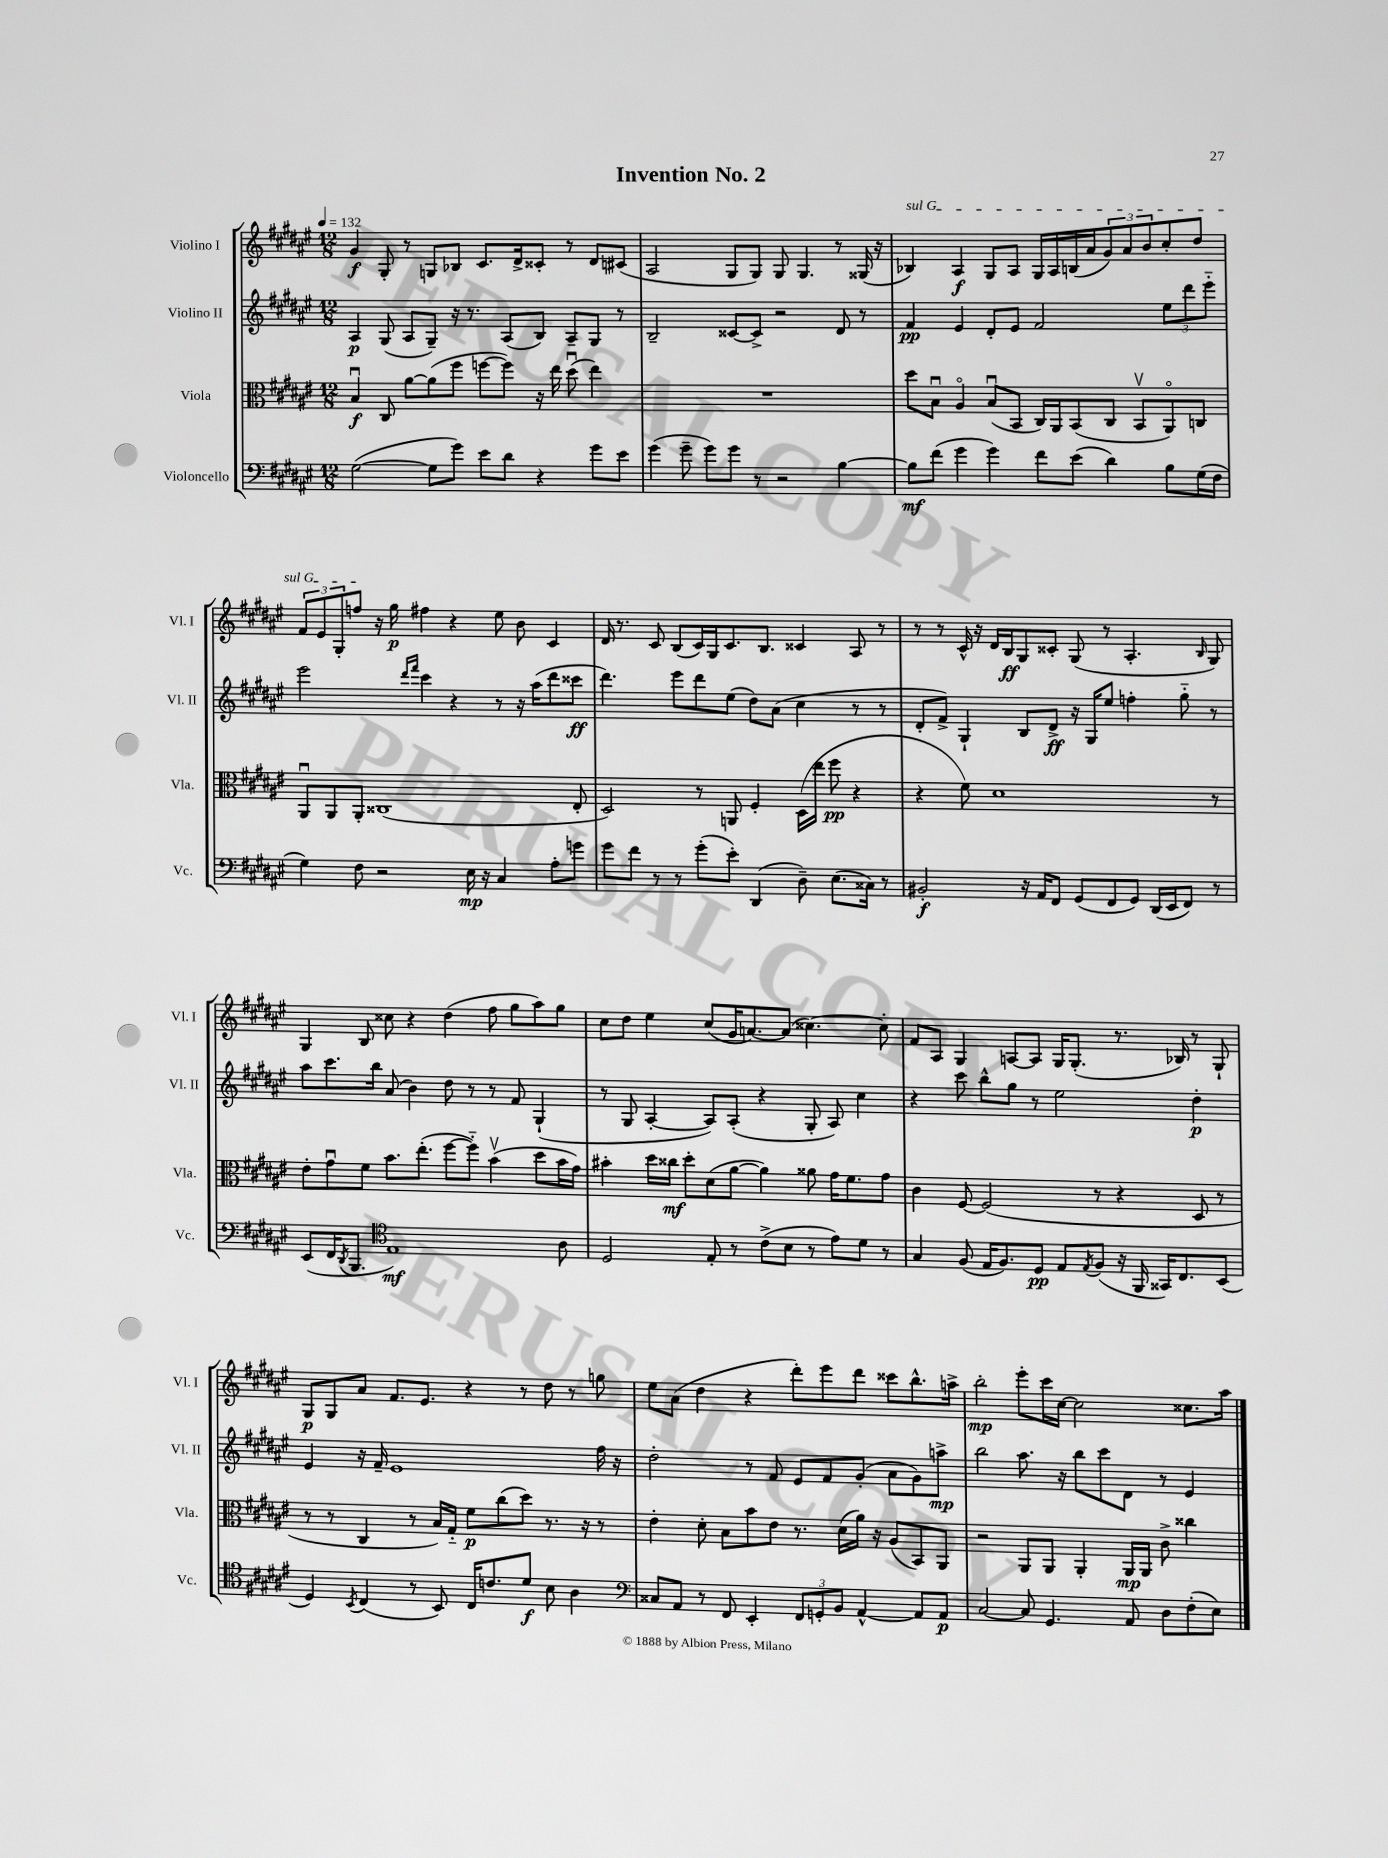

**kern	**kern	**kern	**kern
*staff4	*staff3	*staff2	*staff1
*clefF4	*clefC3	*clefG2	*clefG2
*k[f#c#g#d#a#e#]	*k[f#c#g#d#a#e#]	*k[f#c#g#d#a#e#]	*k[f#c#g#d#a#e#]
*M12/8	*M12/8	*M12/8	*M12/8
*MM132	*MM132	*MM132	*MM132
([2G#	4Bu	4A#	4g#
.	8C#	(8G#	8G#'
.	[8a#	8A#	8r
8G#]	(8a#]	8G#~)	8G
8g#)	8ff#	16r	8B-
.	.	8.r	.
8e#	[8ff	.	8.c#
8d#	8ff])	(8A#	.
.	.	.	16d#^
4r	16r	8B)	8c##'
.	16ee#	.	.
.	(8dd#u	8A#~	8r
8g#	4ee#)	8G#	8d#
8e#	.	8r	(8c#
=	=	=	=
(4g#	1.r	2B~	2A#
8g#~	.	.	.
8g#)	.	.	.
8g#	.	[8c##	8G#
8r	.	8c##^]	8G#)
2r	.	2r	8G#
.	.	.	4.G#
[4B	.	8d#	8r
.	.	8r	(16G##
.	.	.	16r
=	=	=	=
8B]	8dd#	4f#	4B-)
(8f#	8Bu	.	.
4g#	4A#o	4e#	4A#
4g#)	(8Bu	8d#'	8G#
.	8BB	8e#	8A#
8f#	16C#)	2f#	16G#
.	16AA#	.	16A#
(8e#	(8BB	.	(16B
.	.	.	16a#
4d#)	8C#	.	12g#)
.	.	.	12a#
.	8BBv	.	.
.	.	.	12b
8B	8AA#o)	12ee#	8cc#'
.	.	12ddd#	.
(16G#	8C	.	8dd#
.	.	12eee#'~	.
16F#	.	.	.
=	=	=	=
4G#)	8AA#u	2eee#	12f#
.	.	.	12e#
.	8AA#	.	.
.	.	.	12G#'
8F#	8AA#'	.	8ff
2r	(1C##	.	16r
.	.	.	16gg#
.	.	16qqddd#	.
.	.	16qqfff#	.
.	.	4ccc#	4ff#
.	.	4r	4r
16E#	.	.	.
16r	.	.	.
4C#	.	8r	8ee#
.	.	16r	8b
.	.	(16aa#	.
8A#'	.	8ddd#	4c#
8g	8E#'	8ccc##	.
=	=	=	=
8g#	2D#)	4.ddd#)	16d#
.	.	.	8.r
8f#	.	.	.
8r	.	.	8c#
8r	.	8eee#	(8B
(8g#'	8r	8ddd#	16c#)
.	.	.	16G#
8e#')	8AA	(8ee#	8.c#
(4DD#	4F#'	8dd#)	.
.	.	.	8.B
.	.	(8a#	.
8D#~)	(16D#	4cc#	4c##
.	16ee#	.	.
(8.E#	8ff#	.	.
.	4r	8r	8A#
16C##)	.	.	.
8r	.	8r	8r
=	=	=	=
2BB#'	4r	8d#'	8r
.	.	8f#^)	8r
.	8f#)	4G#`	16c#^^
.	.	.	16r
.	1d#	.	16d#
.	.	.	16B
16r	.	8B	8G#
16AA#	.	.	.
8FF#	.	8d#^	8c##'
(8GG#	.	16r	(8G#
.	.	16G#	.
8FF#	.	8ee#	8r
8GG#)	.	4ff'	4.A#'
(16DD#	.	.	.
16EE#	.	.	.
8FF#)	.	8gg#'~	.
.	.	.	16qqB
8r	8r	8r	8G#)
=	=	=	=
(8EE#	8e#'	8aa#	4G#
16FF#	8g#u	8.ccc#	.
8qDD#	.	.	.
8.BBB	.	.	.
.	8f#	.	8B
.	.	16bb	.
*clefC4	*	*	*
1E#)	8.b	(8a#	8cc##
.	.	4b)	4r
.	(8.ee#'	.	.
.	[8ff#	8dd#	(4dd#
.	8ff#'~])	8r	.
.	(4bv	8r	8ff#
.	.	8f#	8gg#
.	8dd#	(4G#`	8aa#)
8A#	16b	.	8gg#
.	16g#)	.	.
=	=	=	=
2D#	4b#'	8r	8cc#
.	.	8G#	8dd#
.	16dd#	[4A#'	4ee#
.	16cc##	.	.
.	8dd#'	.	.
8E#'	(8d#	8A#])	(8cc#
8r	[8a#	(8A#'	16g#
.	.	.	[8.a)
(8c#^	4a#])	4r	.
8B	.	.	(8a]
8r	8a##	8G#'	[4.cc##)
8e#)	16g#	8A#)	.
.	8.f#	.	.
8d#	.	4cc#	.
8r	8g#	.	8cc##']
=	=	=	=
4G#	4c#	4r	8f#
.	.	.	8A#
(8F#	[8F#	8ccc#	4G#
16E#	(2F#]	8bb^^	.
8.F#)	.	.	.
.	.	8gg#	[8A
8D#	.	8r	8A]
8E#	.	2ee#	16G#
.	.	.	(8.G#'
8qE#	.	.	.
(8F#	8r	.	.
16r	4r	.	8.r
16FF#	.	.	.
16GG##)	.	.	.
8.C#	.	.	16B-)
.	8D#	4dd#'	8r
(8BB	8r	.	8G#`
=	=	=	=
4D#)	8r	4e#	8G#
.	8r	.	8G#
8qBB	.	.	.
(4C#	4C#	16r	8a#
.	.	16f#~	.
.	.	1e#	8.f#
8r	8r	.	.
.	.	.	8.e#
8BB)	16B)	.	.
.	16G#'~	.	.
16C#	8f#	.	4r
8.c	.	.	.
.	(8cc#	.	.
8d#	8dd#)	.	8r
8B	8.r	.	8dd#
4A#	.	.	8r
.	16r	.	.
.	8r	16ff#	8gg
.	.	16r	.
=	=	=	=
*clefF4	*	*	*
8C##	4e#'	2dd#'	8ee#
8AA#	.	.	(8a#
8r	8d#'	.	4dd#
8FF#	8B	.	.
4EE#'	8b	8r	4r
.	8e#	8f#	.
12FF#	8.r	8e#	8ddd#')
12GG'	.	.	.
.	.	8f#	8eee#
12BB	.	.	.
.	(16d#	.	.
[4AA#^^	16a#)	(8g#'	8ddd#
.	16r	.	.
.	(8A#	8a#	8ccc##
8AA#]	8BB)	8g#)	8.bb^^
8AA#	8AA#	8aa^	.
.	.	.	16aa^
=	=	=	=
[2C#	2r	2bb	2bb'
8C#]	8AA#	8.aa#	8eee#'
4.GG#	8AA#	.	16ccc#
.	.	16r	[16cc#
.	4AA#'	8bb	2cc#]
.	.	8ccc#	.
8AA#	16AA#	8d#	.
.	16AA#	.	.
8D#	8c#^	8r	.
(8F#'	4cc##	4e#	8.cc##
8E#)	.	.	.
.	.	.	16aa#
==	==	==	==
*-	*-	*-	*-
